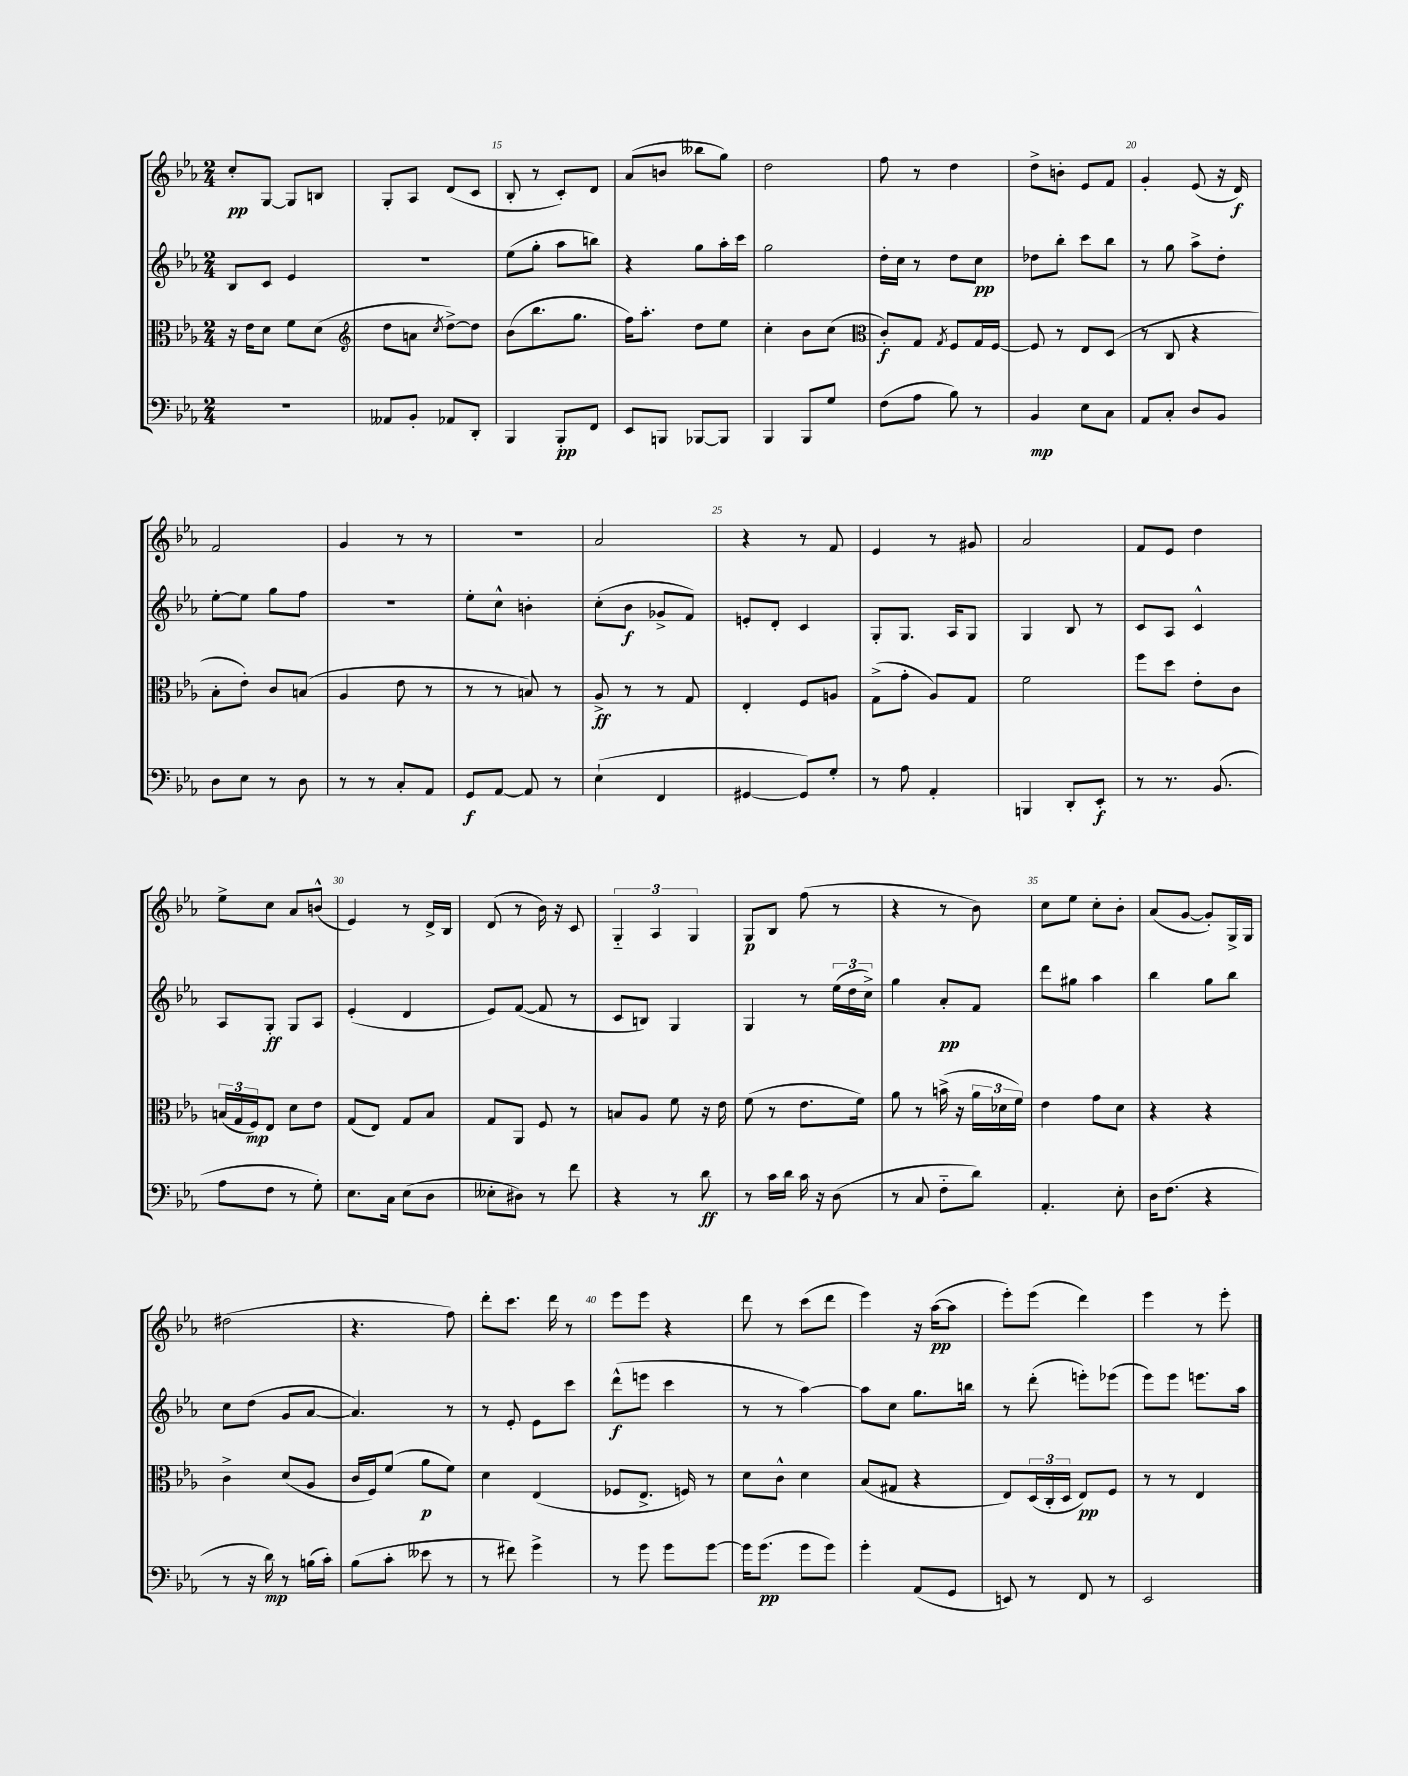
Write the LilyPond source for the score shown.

<<
\new StaffGroup <<
\new Staff = "s0" {
    \clef treble \key ees \major \numericTimeSignature \time 2/4
    c''8-.\pp g8~ g8 b8 |
    g8-. aes8 d'8( c'8 |
    bes8-. r8 c'8-.) d'8 |
    aes'8( b'8 beses''8 g''8) |
    d''2 |
    f''8 r8 d''4 |
    d''8-> b'8-. ees'8 f'8 |
    g'4-. ees'8( r16 d'16\f) |
    f'2 |
    g'4 r8 r8 |
    R2 |
    aes'2 |
    r4 r8 f'8 |
    ees'4 r8 gis'8 |
    aes'2 |
    f'8 ees'8 d''4 |
    ees''8-> c''8 aes'8 b'8-^( |
    ees'4) r8 d'16-> bes16 |
    d'8( r8 bes'16) r16 c'8 |
    \tuplet 3/2 { g4-_ aes4 g4 } |
    g8\p bes8 f''8( r8 |
    r4 r8 bes'8) |
    c''8 ees''8 c''8-. bes'8-. |
    aes'8( g'8~ g'8-.) g16-> g16 |
    dis''2( |
    r4. f''8) |
    d'''8-. c'''8. d'''16 r8 |
    ees'''8 ees'''8 r4 |
    d'''8 r8 c'''8( d'''8 |
    ees'''4) r16 aes''16~\pp( aes''8 |
    ees'''8-.) ees'''8( d'''4) |
    ees'''4 r8 ees'''8-. \bar "|." |
}
\new Staff = "s1" {
    \clef treble \key ees \major \numericTimeSignature \time 2/4
    bes8 c'8 ees'4 |
    R2 |
    ees''8( g''8-. aes''8 b''8) |
    r4 g''8 aes''16-. c'''16 |
    g''2 |
    d''16-. c''16 r8 d''8 c''8\pp |
    des''8 bes''8-. c'''8 bes''8 |
    r8 g''8 aes''8-> d''8-. |
    ees''8~-. ees''8 g''8 f''8 |
    R2 |
    ees''8-. c''8-^ b'4-. |
    c''8-.( bes'8\f ges'8-> f'8) |
    e'8-. d'8-. c'4 |
    g8-. g8. aes16 g8 |
    g4 bes8 r8 |
    c'8 aes8 c'4-^ |
    aes8 g8-.\ff g8 aes8 |
    ees'4-.( d'4 |
    ees'8) f'8~( f'8 r8 |
    c'8 b8) g4 |
    g4 r8 \tuplet 3/2 { ees''16( d''16 c''16->) } |
    g''4 aes'8-.\pp f'8 |
    d'''8 gis''8 aes''4 |
    bes''4 g''8 bes''8 |
    c''8 d''8( g'8 aes'8~ |
    aes'4.) r8 |
    r8 ees'8-. ees'8 c'''8 |
    d'''8-^\f( e'''8 c'''4 |
    r8 r8 aes''4~) |
    aes''8 c''8 g''8. b''16 |
    r8 d'''8-.( e'''8-.) ees'''8( |
    ees'''8) ees'''8 e'''8. aes''16 \bar "|." |
}
\new Staff = "s2" {
    \clef alto \key ees \major \numericTimeSignature \time 2/4
    r16 ees'16 d'8 f'8 d'8( |
    \clef treble d''8 a'8 \acciaccatura { c''8 } d''8~->) d''8 |
    bes'8( bes''8. g''8. |
    f''16) aes''8.-. d''8 ees''8 |
    c''4-. bes'8 c''8( |
    \clef alto c'8-.\f) g8 \acciaccatura { g8 } f8 g16 f16~ |
    f8 r8 ees8 d8( |
    r8 c8 r4 |
    bes8-. ees'8-.) c'8 b8( |
    aes4 ees'8 r8 |
    r8 r8 b8) r8 |
    aes8->\ff r8 r8 g8 |
    ees4-. f8 a8 |
    g8->( g'8-. aes8) g8 |
    f'2 |
    f''8 d''8 ees'8-. c'8 |
    \tuplet 3/2 { b16( g16 f16\mp) } ees8 d'8 ees'8 |
    g8( ees8) g8 bes8 |
    g8 aes,8 f8 r8 |
    b8 aes8 f'8 r16 ees'16 |
    f'8( r8 ees'8. f'16) |
    aes'8 r8 b'16->( r16 \tuplet 3/2 { aes'16 des'16 f'16) } |
    ees'4 g'8 d'8 |
    r4 r4 |
    c'4-> d'8( aes8 |
    c'16 f16) f'8( aes'8\p f'8) |
    d'4 ees4( |
    fes8 ees8.-> f16) r8 |
    d'8 c'8-^ d'4 |
    bes8( gis8 r4 |
    ees8) \tuplet 3/2 { d16( c16-. d16 } ees8\pp) f8 |
    r8 r8 ees4 \bar "|." |
}
\new Staff = "s3" {
    \clef bass \key ees \major \numericTimeSignature \time 2/4
    R2 |
    aeses,8 bes,8-. aes,8 d,8-. |
    bes,,4 bes,,8-.\pp f,8 |
    ees,8 b,,8 bes,,8~ bes,,8 |
    bes,,4 bes,,8 g8 |
    f8( aes8 bes8) r8 |
    bes,4\mp ees8 c8 |
    aes,8 c8-. d8 bes,8 |
    d8 ees8 r8 d8 |
    r8 r8 c8-. aes,8 |
    g,8\f aes,8~ aes,8 r8 |
    ees4-!( f,4 |
    gis,4~ gis,8) g8-. |
    r8 aes8 aes,4-. |
    b,,4 d,8-. ees,8-.\f |
    r8 r8. bes,8.( |
    aes8 f8 r8 g8-.) |
    ees8. c16 ees8( d8 |
    eeses8-. dis8) r8 f'8 |
    r4 r8 d'8\ff |
    r8 c'16 d'16 c'16 r16 d8( |
    r8 c8 f8-_ d'8) |
    aes,4.-. ees8-. |
    d16 f8.( r4 |
    r8 r16 d'16\mp) r8 b16( c'16-.) |
    bes8( c'8-. eeses'8 r8 |
    r8 fis'8) g'4-> |
    r8 g'8 g'8 g'8~ |
    g'16 g'8.\pp( g'8 g'8) |
    g'4-. aes,8( g,8 |
    e,8) r8 f,8 r8 |
    ees,2 \bar "|." |
}
>>
>>
\layout { \context { \Score currentBarNumber = #13 \override BarNumber.break-visibility = ##(#f #t #t) barNumberVisibility = #(every-nth-bar-number-visible 5) } }
